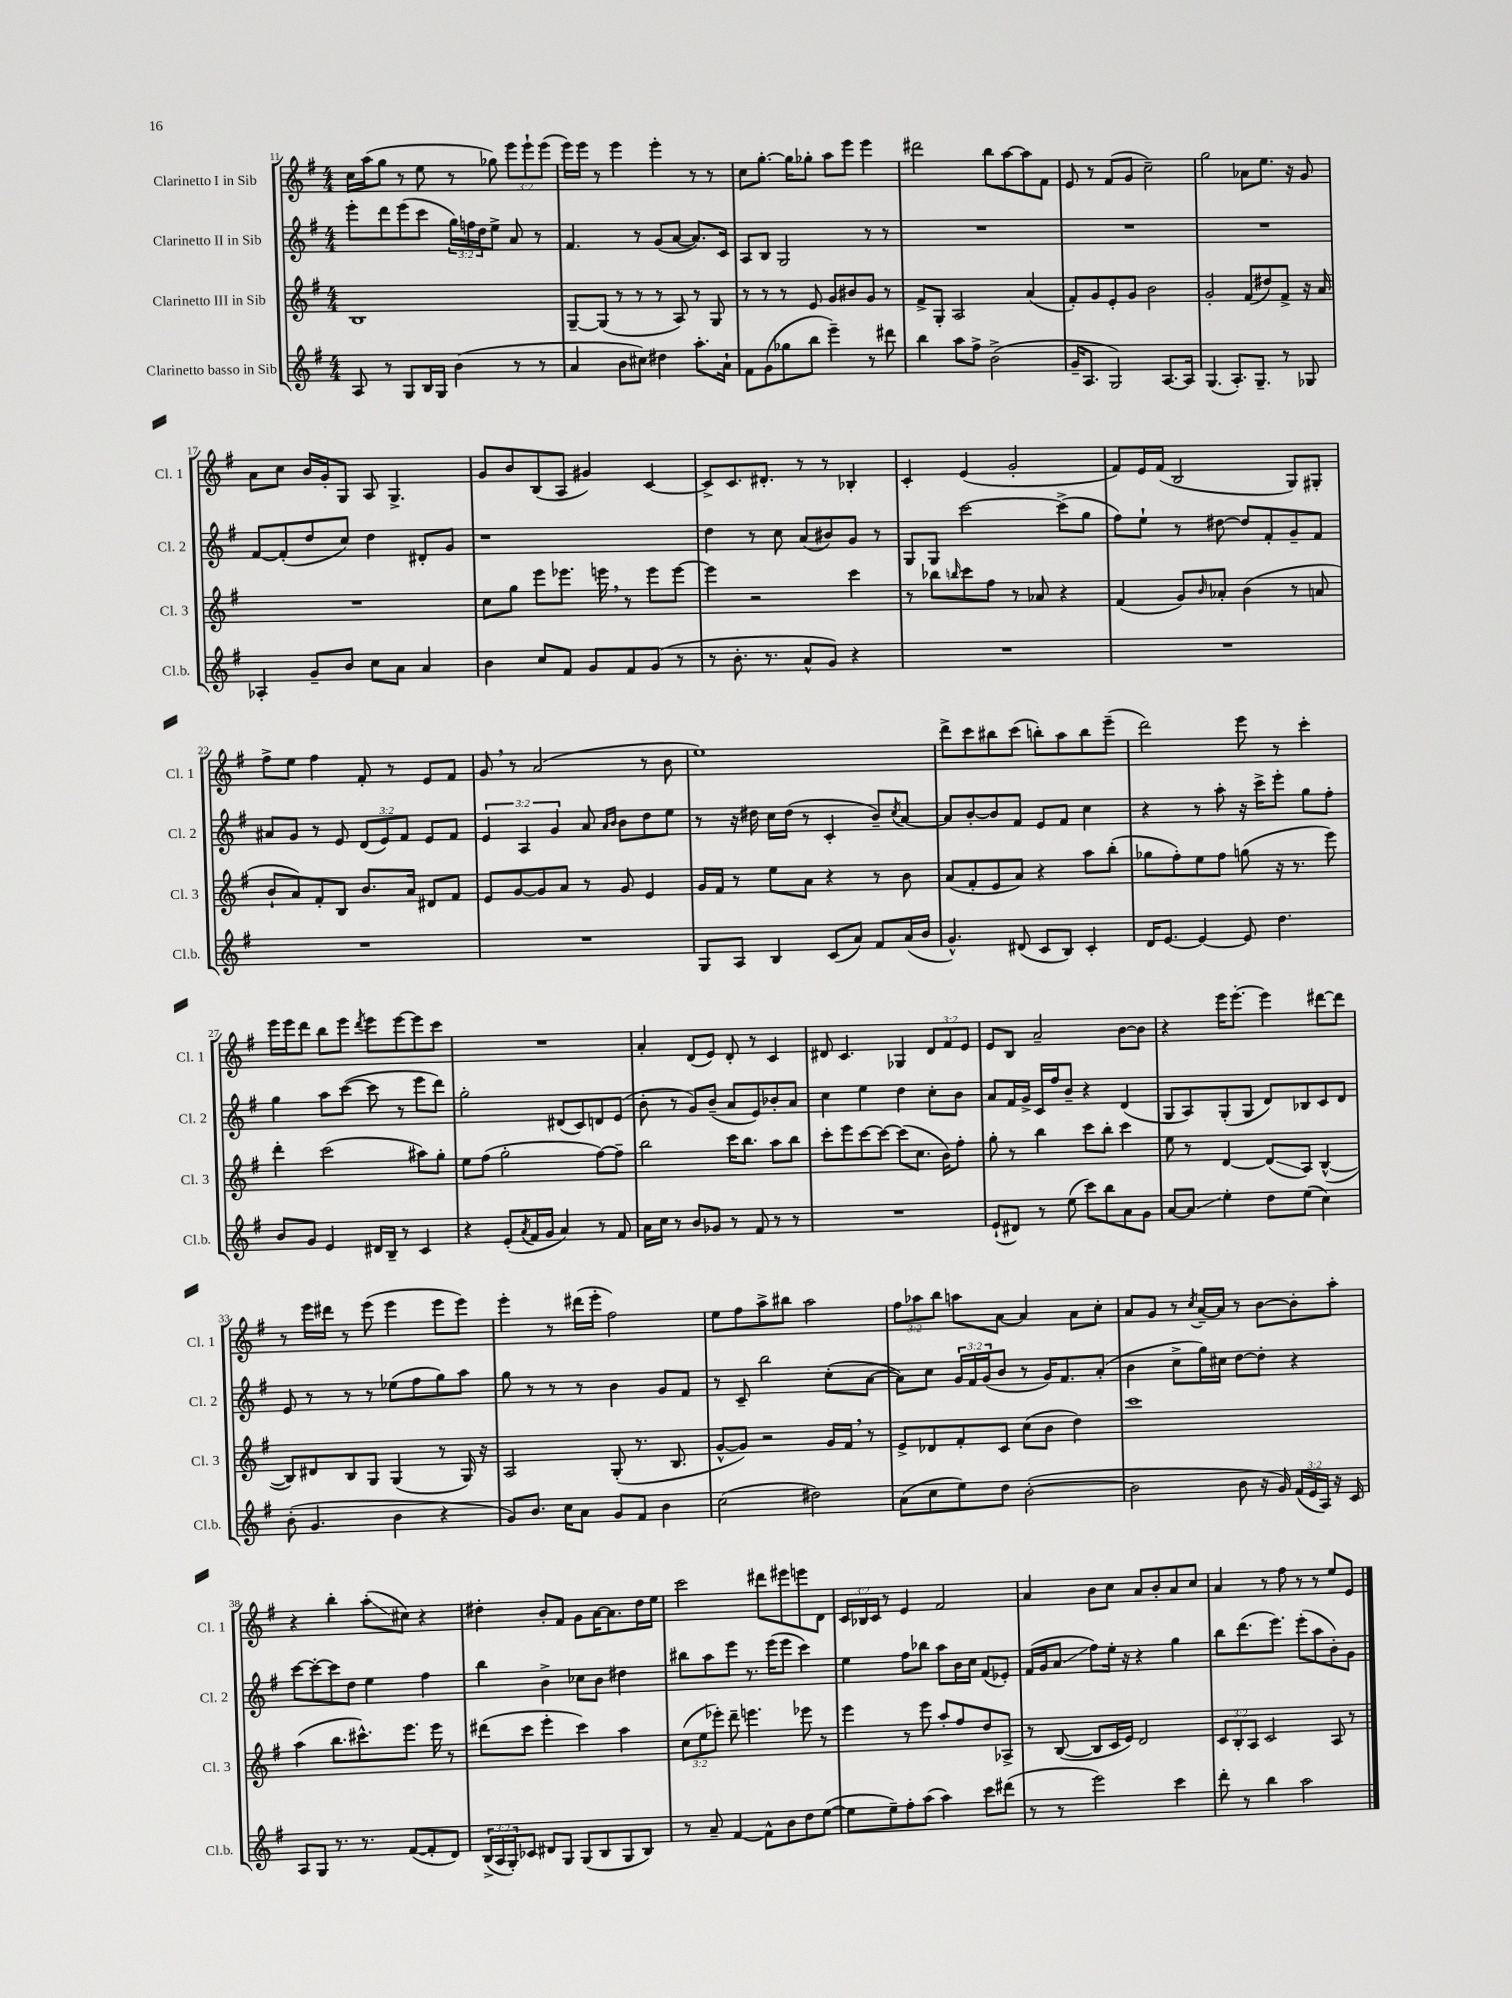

**kern	**kern	**kern	**kern
*staff4	*staff3	*staff2	*staff1
*clefG2	*clefG2	*clefG2	*clefG2
*k[f#]	*k[f#]	*k[f#]	*k[f#]
*M4/4	*M4/4	*M4/4	*M4/4
8A	1B	8eee'	16cc
.	.	.	(16aa
8r	.	8ddd	8gg
8G	.	(8eee	8r
16B	.	8ccc	8ee
16G	.	.	.
(4b	.	24gg)	8r
.	.	24ff	.
.	.	24dd	.
.	.	8ee^	8gg-)
8r	.	8a	12eee
.	.	.	12eee`
8r	.	8r	.
.	.	.	(12eee
=	=	=	=
4a	[8G~	4.f#	16eee)
.	.	.	16eee
.	(8G]	.	8r
8b	8r	.	4eee
8cc#)	8r	8r	.
4dd#	8r	(8g	4eee'
.	8A)	[8a	.
8.aa'	8r	8.a])	8r
.	8G	.	8r
16a`	.	16c	.
=	=	=	=
8f#	8r	8A	8cc
(8g	8r	8B	[8.gg'
8gg-	8r	2G	.
.	.	.	16gg]
8bb	8e	.	8gg-'
4eee~)	8g	.	8aa
.	8b#	.	8eee
8r	8g	8r	4eee
8ddd#	8r	8r	.
=	=	=	=
4bb	8f#^	1r	2ddd#
.	8G'	.	.
8aa	2A	.	.
8ff#^	.	.	.
(2b^	.	.	8bb
.	.	.	[8aa
.	(4a	.	8aa]
.	.	.	8f#
=	=	=	=
16g~	8f#')	1r	8e
8.A	.	.	.
.	8g	.	8r
2G)	8e'	.	(8f#
.	8g	.	8g
.	2b	.	2cc~)
[8.A	.	.	.
16A]	.	.	.
=	=	=	=
(4.G	2g'	1r	2gg
8.A')	.	.	.
.	(8f#	.	8a-
8.G~	.	.	.
.	8dd#)	.	8.ee
8r	8f#^	.	.
.	.	.	16r
8G-	16r	.	8g
.	16a	.	.
=	=	=	=
4A-'	1r	[8f#	8a
.	.	(8f#']	8cc
8g~	.	8dd	16b
.	.	.	16g'
8b	.	8cc)	8G
8cc	.	4dd	8A
8a	.	.	4.G^
4a	.	8d#'	.
.	.	8g	.
=	=	=	=
4b	8cc	1r	8g
.	8gg	.	8b
8cc	8eee	.	(8B
8f#	8.eee-	.	8A
8g	.	.	4g#)
.	16eee	.	.
8f#	8r	.	.
(8g	8eee	.	[4c
8r	[8eee	.	.
=	=	=	=
8r	4eee]	4dd	8c^]
8.b'	.	.	8.c
.	2r	8r	.
8.r	.	.	8.d#'
.	.	8cc	.
8a^^	.	(8a	8r
8g)	.	8b#)	8r
4r	4ccc	8g	4B-'
.	.	8r	.
=	=	=	=
1r	8r	8G	4c'
.	8bb-	8G	.
.	16qqbb	.	.
.	8ccc	[2ccc	(4e
.	8ff#	.	.
.	8r	.	2g'
.	8a-	.	.
.	4r	(8ccc^]	.
.	.	8gg	.
=	=	=	=
1r	(4f#	8ff#)	8f#)
.	.	8ee`	16e
.	.	.	(16f#
.	8g)	8r	2B
.	16qqb	.	.
.	8a-'	[8dd#	.
.	(4b	8dd#]	.
.	.	8f#'	.
.	8r	8g~	8G)
.	8a	8f#	8G#'
=	=	=	=
1r	8b`	8a#	8ff#^
.	8a)	8g	8ee
.	8f#'	8r	4ff#
.	8B	8e	.
.	8.b	(12d	8f#'
.	.	12e)	.
.	.	.	8r
.	.	12f#	.
.	16a	.	.
.	8d#	8e	8e
.	8f#	8f#	8f#
=	=	=	=
1r	8e	6e	8g
.	[8g	.	8r
.	.	6A	.
.	8g]	.	(2a
.	.	6g	.
.	8a	.	.
.	8r	8a	.
.	.	16qqa	.
.	.	16qqb	.
.	8g	8b	.
.	4e	8dd	8r
.	.	8ee	8b
=	=	=	=
8G	16g	8r	1ee)
.	16f#	.	.
8A	8r	16r	.
.	.	16dd#	.
4B	8ee	16cc	.
.	.	(16dd#	.
.	8a	8r	.
(8c	4r	4c'	.
8a)	.	.	.
8f#	8r	8b~)	.
.	.	8qcc	.
(16a	8b	[8a	.
16b	.	.	.
=	=	=	=
4.g^^)	(8a	8a]	8ddd^
.	8f#'	[8b'	8ccc
.	8e	8b]	8bb#
(8d#	8a)	8f#	(8ccc
8c	4r	8e	8bb')
8B)	.	8f#	8aa
4c'	8aa	4cc	8bb
.	(8bb'	.	(8eee~
=	=	=	=
16d	8gg-	4r	2ddd)
[8.e	.	.	.
.	8ff#')	.	.
4e_	8ee	8r	.
.	8ff#	8aa'	.
8e]	(8gg	16r	8eee
.	.	16ccc^	.
4.dd	16r	8eee'	8r
.	8.r	.	.
.	.	8gg	4ccc'
.	8eee)	8ff#'	.
=	=	=	=
8b	4ddd'	4gg	16eee
.	.	.	16eee
8g	.	.	8ddd
4e	(2ccc	8aa	8bb
.	.	([8ccc	8eee
.	.	.	8qddd
16d#	.	8ccc]	8eee
16B~	.	.	.
8r	.	8r	[8eee
4c	8aa#)	8eee	8eee]
.	8gg'	8ddd)	8ccc
=	=	=	=
4r	8ee	2gg'	1r
.	(8ff#	.	.
(8e'	2gg'	.	.
8qa	.	.	.
16f#	.	.	.
16g	.	.	.
4a)	.	(8d#	.
.	.	8c)	.
8r	[8ff#)	8d	.
8f#	8ff#~]	(8e	.
=	=	=	=
16a	2bb	8b'	4a'
16cc	.	.	.
8r	.	8r	.
8b	.	8g)	(8d
8g-	.	(8b~	8e)
8r	16ccc	8a	8d'
.	8.bb	.	.
8f#	.	8e)	8r
8r	8aa	8b-'	4c
8r	8bb	8a	.
=	=	=	=
1r	8ccc'	4cc	8d#
.	8eee	.	4.c
.	[8ccc	4ee	.
.	8ccc_	.	.
.	(8ccc]	4dd	4G-
.	8.cc	.	.
.	.	8cc'	12d#
.	16b)	.	.
.	.	.	12f#
.	8ff#'	8b	.
.	.	.	12e
=	=	=	=
(8e`	8gg'	8a	8e
8d#)	8r	16f#	8B
.	.	16g^	.
8r	4bb	16c	2a~
.	.	16ff#	.
(8ee	.	8b~	.
8ccc)	8ccc	4r	.
8bb	8bb'	.	.
8a	4ccc	(4d	[8b
8g	.	.	8b]
=	=	=	=
[8a	8ee	8G	4r
8a]	8r	8A)	.
4ee'	[4d	(8G'	16eee
.	.	.	[8.eee'
.	.	8G	.
8dd	(8d]	8d)	4eee]
(8ee	8A)	8B-	.
4cc)	([4B^^	8c	[8ddd#
.	.	8d	8ddd#]
=	=	=	=
(8b'	8B])	8e	8r
4.g	8d#	8r	16eee
.	.	.	16ddd#
.	8B	8r	8r
.	8G	8r	(8eee
4b	(4G	(8ee-	4eee
.	.	8ff#	.
4r	8r	8gg)	8eee
.	16G)	8aa	8eee)
.	16r	.	.
=	=	=	=
8g)	2A	8gg	4eee'
8.b	.	8r	.
.	.	8r	8r
16cc	.	.	.
8a	.	8r	(16ddd#
.	.	.	16eee'
8g	(8G'	4b	2ff#)
8f#	8.r	.	.
4b	.	8g	.
.	8.B	.	.
.	.	8f#	.
=	=	=	=
(2cc	[8g^^	8r	8ee
.	8g])	8c~	8ff#
.	2r	2bb	8aa^
.	.	.	8bb#
2dd#)	.	.	2aa
.	16g	(8cc'	.
.	16f#	.	.
.	8r	[8a	.
=	=	=	=
(8a	8e^	8a])	12ff#
.	.	.	12aa-
8cc	8d-	8cc	.
.	.	.	12bb
8ee)	8f#'	24g	8aa
.	.	24f#	.
.	.	(24g	.
8dd	8c	8b	[8a
([2b'	(8cc	8r	4a]
.	8b	16g)	.
.	.	8.f#	.
.	4dd)	.	8a
.	.	(8a'	8cc'
=	=	=	=
2b]	1ccc	4b	8a
.	.	.	8g
.	.	8cc^	8r
.	.	.	8qcc
.	.	16gg)	[16a~
.	.	16cc#	16a]
8b	.	[8dd	8r
16r	.	8dd']	[8b
16g)	.	.	.
(24f#	.	4r	8b']
24e	.	.	.
24A)	.	.	.
16r	.	.	8aa'
16c	.	.	.
=	=	=	=
8A	(4aa	[8ccc	4r
8G	.	8ccc'_	.
8.r	8.bb	8ccc]	4bb'
.	.	8dd	.
8.r	8.ccc#^^)	.	.
.	.	4ee	(8aa'
([8f#	8.eee	.	8cc#)
8f#']	.	4ff#	4r
.	16eee	.	.
8d)	8r	.	.
=	=	=	=
(24B^	(8ddd#	4bb	4dd#'
24A	.	.	.
24G')	.	.	.
8c-	8ccc	.	.
8d#	4eee'	4b^	8b'
8G	.	.	8f#
(8G	4ccc)	8cc-	8g
8B	.	8b	[16a
.	.	.	8.a]
8G	4aa	4dd#	.
8B)	.	.	16dd#
.	.	.	16ee
=	=	=	=
8r	(12cc	8bb#	2ccc
.	12ee	.	.
8a~	.	8aa	.
.	12eee-')	.	.
[4f#	8ddd~	8eee	.
.	4.eee	8.r	.
8f#^^]	.	.	8ddd#
.	.	(16eee	.
8b	.	8eee	8eee#
8dd	8eee-	4ccc)	8eee
([8ee	8r	.	8d
=	=	=	=
8ee]	4eee	4ee	24c
.	.	.	24B-
.	.	.	24c
8ee~)	.	.	8r
8ff#'	8r	8ff#	4e
(8aa	8eee	8bb-	.
4aa)	8aa'	8aa	2f#
.	8ff#	16b	.
.	.	16cc	.
8ccc	8dd	(8f#	.
(8ddd#	8A-^	8e-')	.
=	=	=	=
8r	8r	(16f#	4a
.	.	16g	.
8r	([8B	8a	.
2eee)	8B]	8ff#)	8b
.	16c	16ee'	8cc
.	16e)	16r	.
.	2d	4r	8a
.	.	.	8b'
4ccc	.	4gg	8a
.	.	.	8cc
=	=	=	=
8ddd'	12c	8bb	4a
.	12B'	.	.
8r	.	(8.ddd	.
.	12A	.	.
4bb	2c	.	8r
.	.	8.eee)	.
.	.	.	8ff#
2aa	.	(8eee'	8r
.	.	8aa	8r
.	8A	8b')	8ee
.	8r	8g	8e
==	==	==	==
*-	*-	*-	*-
